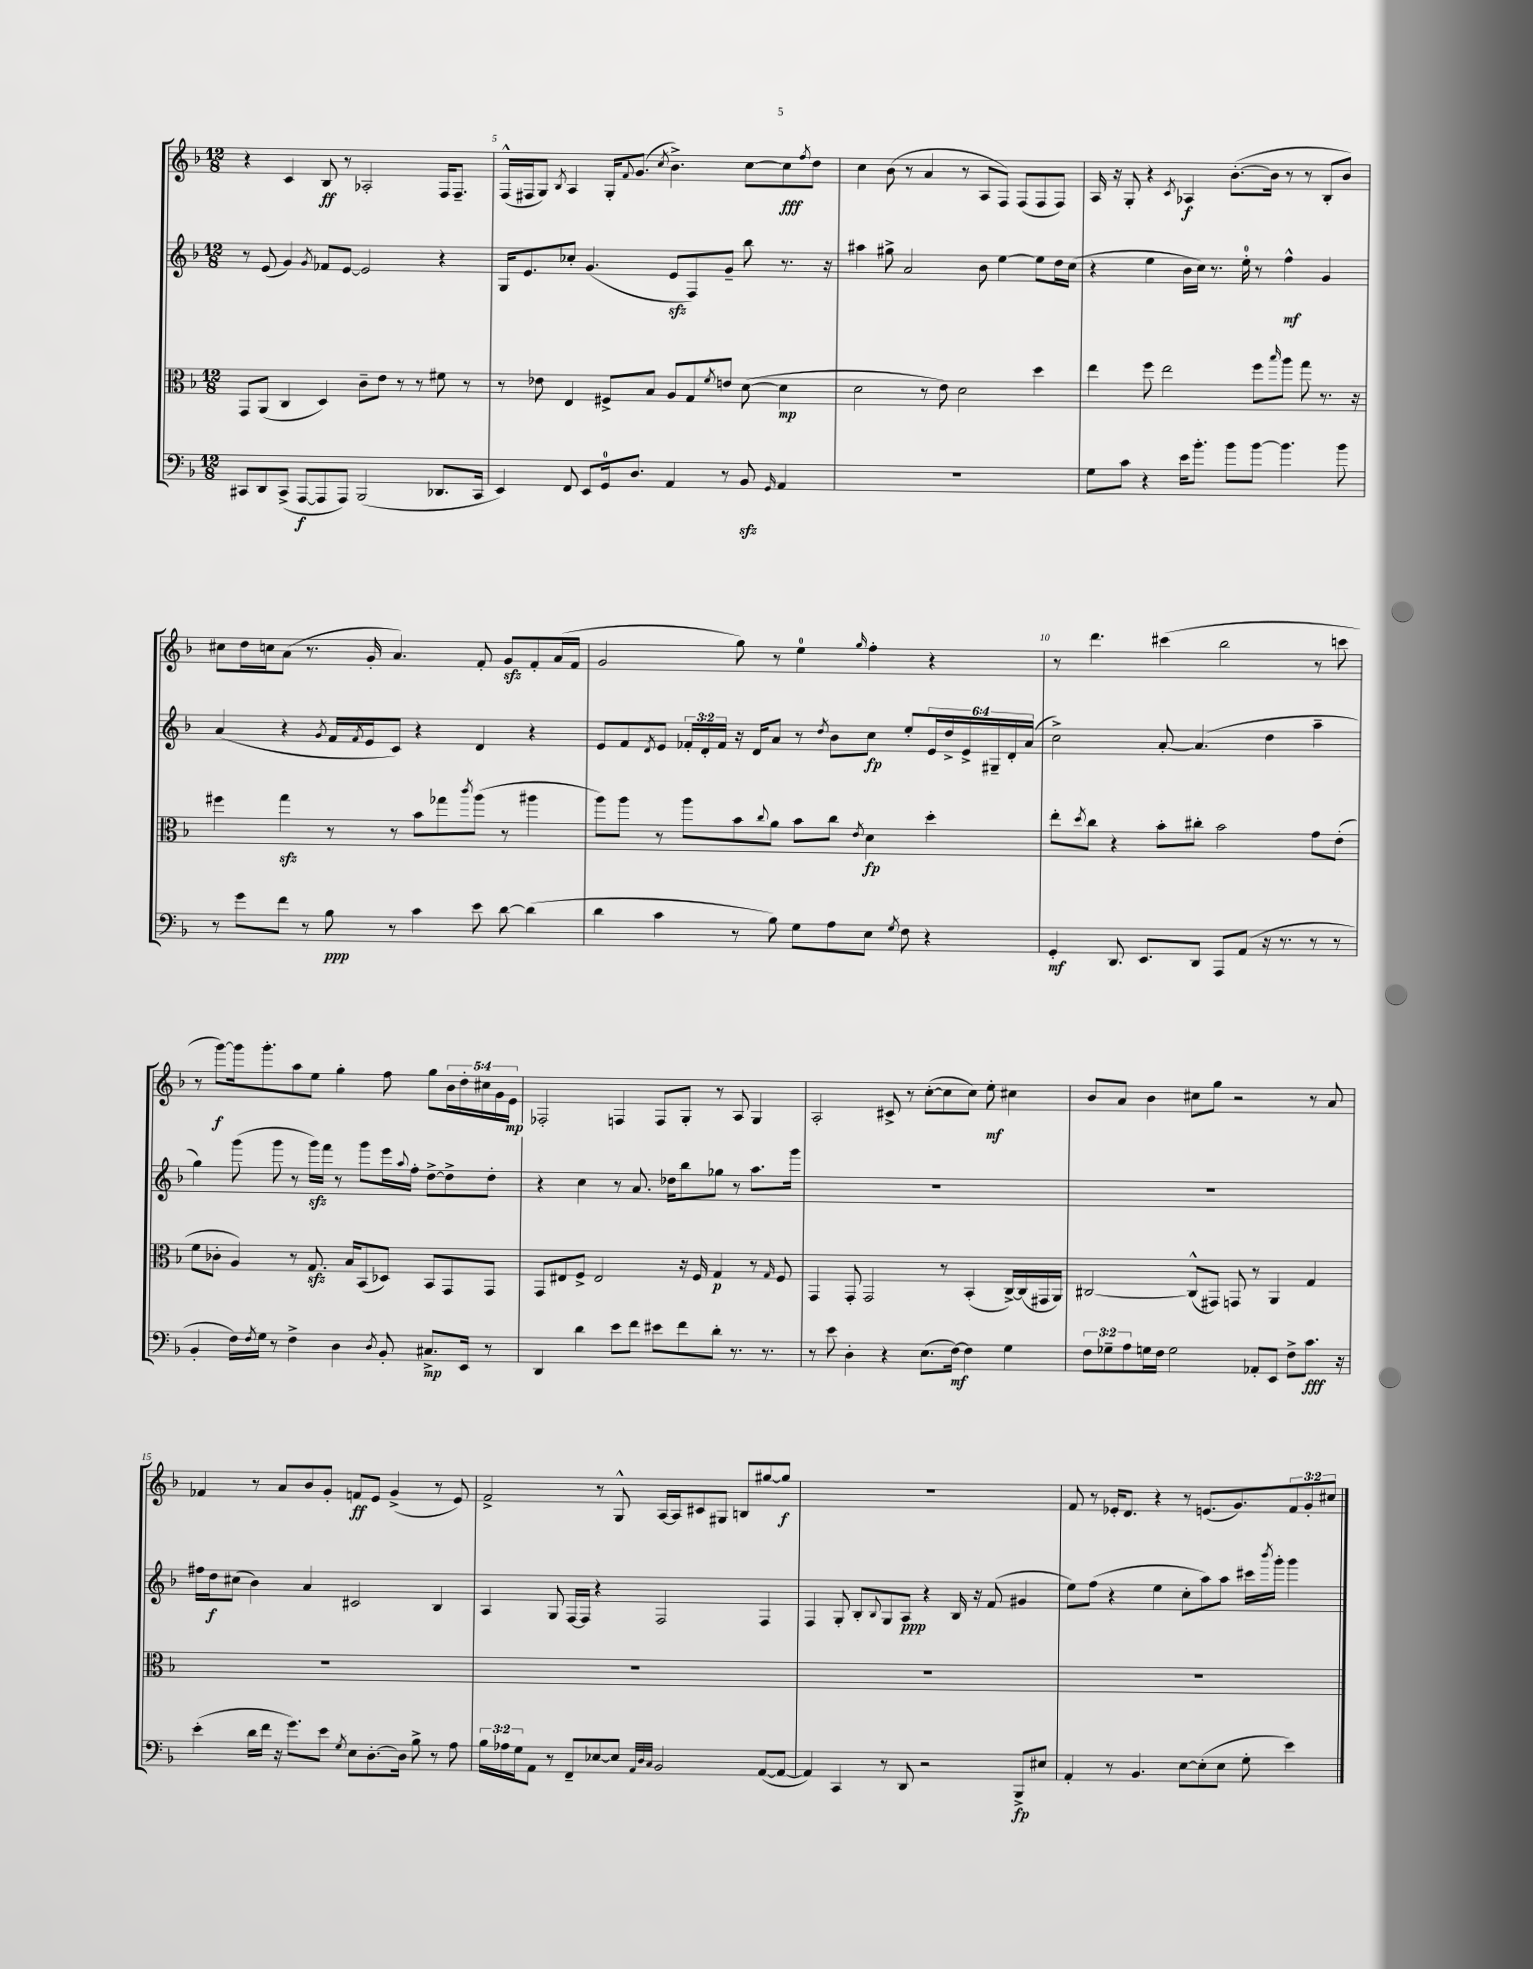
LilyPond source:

<<
\new StaffGroup <<
\new Staff = "s0" {
    \clef treble \key f \major \numericTimeSignature \time 12/8 \override Staff.TupletNumber.text = #tuplet-number::calc-fraction-text
    r4 c'4 bes8\ff r8 aes2-. f16 f8.-- |
    f16-^( fis16 g8) \acciaccatura { bes8 } a4 g16-. \appoggiatura { f'8 } g'8.( \acciaccatura { c''8 } bes'4.->) c''8~ c''8\fff \acciaccatura { f''8 } d''8 |
    c''4 bes'8( r8 a'4 r8 a8 f8) f8( f8 f8) |
    a16 r16 g8-. r4 \acciaccatura { c'8 } aes4\f bes'8.~-.( bes'16 r8 r8 bes8-. bes'8) |
    cis''8 d''16 c''16 a'8( r8. g'16-. a'4.) f'8-. g'8\sfz f'8-. a'16( f'16 |
    g'2 g''8) r8 e''4-0 \grace { g''16 } f''4-. r4 |
    r8 d'''4. cis'''4( bes''2 r8 c'''8 |
    r8 g'''8~\f) g'''16 g'''8.-. a''8 e''8 g''4-. f''8 g''8 \tuplet 5/4 { bes'16 d''16-. cis''16 g'16 e'16\mp } |
    fes2-. f4 f8 g8-. r8 a8 g4 |
    a2-. cis'8-> r8 c''8~-.( c''8 c''8) e''8-.\mf cis''4 |
    bes'8 a'8 bes'4 cis''8 g''8 r2 r8 a'8 |
    fes'4 r8 a'8 bes'8 g'8-. f'8\ff e'8 g'4->( r8 e'8) |
    f'2-> r8 g8-^ a16~ a16 cis'8 gis8 b8 gis''8~ gis''8\f |
    R1. |
    f'8 r8 ees'16-. d'8. r4 r8 e'8.( g'8.) \tuplet 3/2 { f'8 g'8-. cis''8 } \bar "|." |
}
\new Staff = "s1" {
    \clef treble \key f \major \numericTimeSignature \time 12/8 \override Staff.TupletNumber.text = #tuplet-number::calc-fraction-text
    r8 e'8( g'4) \acciaccatura { g'8 } fes'8 e'8~ e'2 r4 |
    g16 e'8. ces''8-. g'4.( e'8\sfz f8) g'8-- bes''8 r8. r16 |
    ais''4 gis''8-> a'2 bes'8 e''4~ e''8 d''16 c''16( |
    r4 e''4 bes'16 c''16) r8. e''16-0-. r8 f''4-^\mf g'4 |
    a'4( r4 \acciaccatura { g'8 } f'16 \acciaccatura { f'8 } e'16 c'8) r4 d'4 r4 |
    e'8 f'8 \acciaccatura { d'8 } e'8 \tuplet 3/2 { fes'16-. d'16-. fes'16 } r16 d'16 a'8 r8 \acciaccatura { d''8 } bes'8 c''8\fp e''8-. \tuplet 6/4 { e'16 d''16-> e'16-> gis16-- d'16-. a'16( } |
    c''2->) a'8~-. a'4.( d''4 a''4-- |
    g''4) g'''8( g'''8 r8 g'''16\sfz) f'''16 r8 g'''8 e'''16 \appoggiatura { a''8 } f''16-. d''8~-> d''8-> d''8-. |
    r4 c''4 r8 a'8. des''16 bes''8 ges''8 r8 a''8. g'''16 |
    R1. |
    R1. |
    fis''16 d''16\f cis''8( bes'4) a'4 cis'2 bes4 |
    a4 g8 f16~ f16 r4 f2 f4 |
    f4 g8-. bes8-. \appoggiatura { bes8 } g8 a8\ppp r4 bes16 r16 f'8( gis'4 |
    e''8) f''8( r4 e''4 c''8-. a''8) a''8 cis'''16 \acciaccatura { bes'''8 } g'''16-. g'''4 \bar "|." |
}
\new Staff = "s2" {
    \clef alto \key f \major \numericTimeSignature \time 12/8
    g,8 a,8( c4 d4) c'8-- e'8 r8 r8 fis'8 r8 |
    r8 ees'8 e4 fis8-> bes8 a8 g8 \acciaccatura { f'8 } e'8 d'8~( d'4\mp |
    d'2 r8 e'8) d'2 d''4 |
    e''4 f''8 e''2 f''8 \grace { bes''16 } a''8 g''8 r8. r16 |
    fis''4 g''4\sfz r8 r8 bes'8 ges''8 \acciaccatura { c'''8 } a''8( r8 ais''4 |
    a''8) a''8 r8 a''8 bes'8 \appoggiatura { c''8 } a'8 bes'8 c''8 \acciaccatura { e'8 } d'4\fp d''4-. |
    e''8-. \acciaccatura { d''8 } c''8 r4 bes'8-. cis''8-. bes'2 g'8 e'8-.( |
    f'8 ces'8-. a4) r8 g8.\sfz bes16 bes,8( des8) bes,8 g,8 g,8 |
    g,8 eis8 f8-> eis2 r16 f16 g4\p r8 \grace { g16 } f8 |
    g,4 g,8-. g,2 r8 bes,4-.( c16~->) c16( gis,16 a,16) |
    cis2~ cis8-^( gis,8) g,8 r8 a,4 g4 |
    R1. |
    R1. |
    R1. |
    R1. \bar "|." |
}
\new Staff = "s3" {
    \clef bass \key f \major \numericTimeSignature \time 12/8 \override Staff.TupletNumber.text = #tuplet-number::calc-fraction-text
    cis,8 d,8 cis,8->( a,,8~\f a,,8 a,,8) bes,,2( des,8. cis,16 |
    e,4) f,8 e,8 g,16-0 d8. a,4 r8 bes,8\sfz \grace { g,16 } a,4 |
    R1. |
    g8 c'8 r4 e'16 bes'8.-. bes'8 bes'8~ bes'4. bes'8 |
    r8 g'8 f'8 r8 bes8\ppp r8 c'4 e'8 d'8~ d'4( |
    d'4 c'4 r8 bes8) g8 a8 e8 \acciaccatura { g8 } f8 r4 |
    g,4-.\mf d,8. e,8. d,8 a,,8 a,8( r16 r8. r8 r8 |
    bes,4-. f16) \acciaccatura { f8 } g16 r8 f4-> d4 \acciaccatura { d8 } bes,8-. cis8.->\mp e,16 r8 |
    d,4 d'4 e'8 f'8 eis'8 f'8 d'8-. r8. r8. |
    r8 e'8 d4-. r4 e8.( f16~\mf) f4 g4 |
    \tuplet 3/2 { f8 ges8-- a8 } g16 f16 g2 aes,8-. e,8 f8-> c'8.\fff r16 |
    e'4-.( d'16 f'16 r16 g'8.) e'8 \acciaccatura { g8 } e8 d8.~-. d16 bes8-> r8 a8 |
    \tuplet 3/2 { bes16 aes16 g16 } a,8 r8 f,8-- ees8~ ees8 \grace { a,32 d32 c32 } bes,2 a,8~( a,8~ |
    a,4) c,4 r8 d,8 r2 bes,,8->\fp eis8 |
    a,4-. r8 bes,4. e8~ e8-.( e8 g8-. e'4) \bar "|." |
}
>>
>>
\layout { \context { \Score currentBarNumber = #4 \override BarNumber.break-visibility = ##(#f #t #t) barNumberVisibility = #(every-nth-bar-number-visible 5) } }
